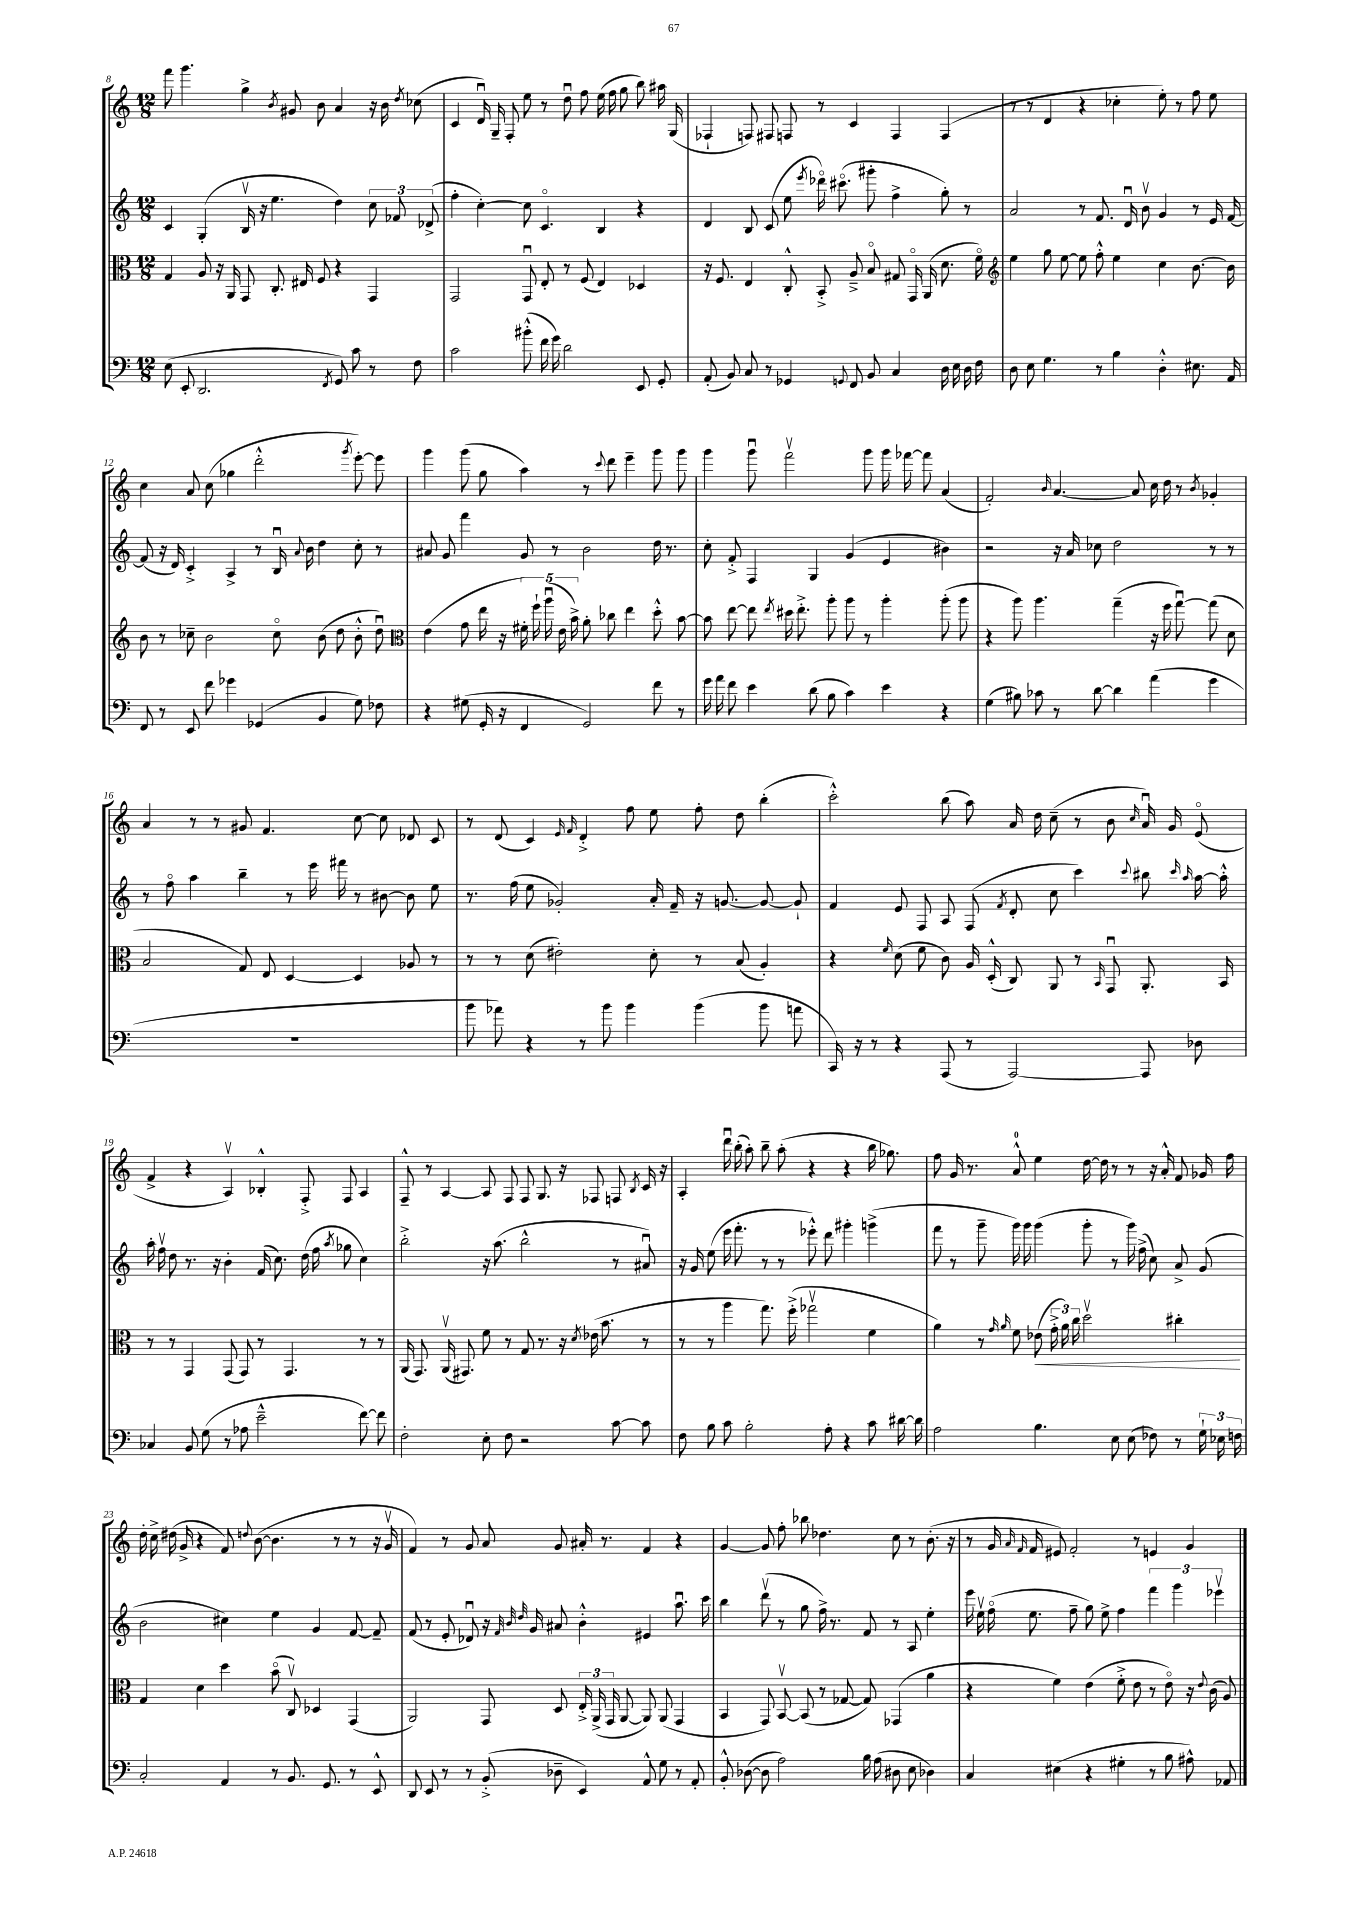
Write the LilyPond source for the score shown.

<<
\new StaffGroup <<
\new Staff = "s0" {
    \clef treble \key c \major \numericTimeSignature \time 12/8
    \autoBeamOff f'''8 g'''4. g''4-> \acciaccatura { b'8 } gis'8 b'8 a'4 r16 b'16 \acciaccatura { d''8 } ces''8( |
    c'4 d'16\downbow) g16-- f8-. e''8 r8 d''8\downbow f''8 e''16( f''16 g''8 b''8) ais''16 g16( |
    fes4-! f8) fis8 f8 r8 c'4 f4 f4( |
    r8 r8 d'4 r4 ces''4-. e''8-.) r8 f''8 e''8 |
    c''4 a'8 c''8( ges''4 d'''2-.-^ \acciaccatura { g'''8 } e'''8~-.) e'''8 |
    g'''4 g'''8( g''8 a''4) r8 \appoggiatura { c'''8 } d'''8 e'''4-- g'''8 g'''8 |
    g'''4 g'''8\downbow f'''2\upbow g'''8 g'''16 fes'''16~ fes'''8 a'4( |
    f'2-.) \grace { b'16 } a'4.~ a'8 c''16 d''16 r8 \acciaccatura { b'8 } ges'4-. |
    a'4 r8 r8 gis'8 f'4. c''8~ c''8 des'8 c'8 |
    r8 d'8( c'4) \grace { e'16 f'16 } d'4-.-> f''8 e''8 f''8-. d''8 b''4-.( |
    c'''2-.-^) b''8( a''8) a'16 d''16 c''8--( r8 b'8 \grace { c''16 } a'16\downbow) g'16 e'8\flageolet( |
    f'4-> r4 a4\upbow) bes4-.-^ f8-.-> f8 a4 |
    f8---^ r8 a4~ a8 f8 f8 g8. r16 fes8 f8 \acciaccatura { b8 } c'16 r16 |
    a4-. d'''16\downbow b''16-.( a''8-.) b''8-- a''8-.( r4 r4 b''16 ges''8.) |
    f''8 g'16 r8. a'8-0-^ e''4 d''16~ d''16 r8 r8 r16 a'16-.-^ f'8 ges'16 f''16 |
    d''16-. c''16-> dis''16( g'16-> r4 f'8) \appoggiatura { d''8 } b'8~( b'4. r8 r8 r16 g'16\upbow |
    f'4) r8 g'8 a'8 g'8 ais'16-. r8. f'4 r4 |
    g'4~ g'8 f''8-. bes''8 des''4. c''8 r8 b'8.-.( r16 |
    r8 g'16 \grace { a'16 f'16 } f'16 eis'8) f'2-. r8 e'4 g'4 \bar "|." |
}
\new Staff = "s1" {
    \clef treble \key c \major \numericTimeSignature \time 12/8
    \autoBeamOff c'4 g4-.( b16\upbow r16 e''4. d''4) \tuplet 3/2 { c''8 fes'8 des'8->( } |
    f''4-. c''4~-.) c''8 c'4.\flageolet b4 r4 |
    d'4 b8 c'8( e''8 \acciaccatura { e'''8 } des'''16\flageolet) cis'''8.\flageolet( gis'''8-. f''4-> g''8-.) r8 |
    a'2 r8 f'8. d'16\downbow b'8\upbow g'4 r8 e'16 f'16~ |
    f'8( r16 d'16) c'4-.-> a4-> r8 b16\downbow \appoggiatura { a'8 } b'16 d''4 c''8-. r8 |
    ais'8 g'8 f'''4 g'8 r8 b'2 d''16 r8. |
    c''8-. f'8-.-> f4 g4 g'4( e'4 bis'4) |
    r2 r16 a'16 ces''8 d''2 r8 r8 |
    r8 f''8\flageolet a''4 b''4-- r8 e'''16 fis'''16 r8 bis'8~ bis'8 e''8 |
    r8. f''16( e''8 ges'2-.) a'16-. f'16-- r16 g'8.~ g'8~ g'8-! |
    f'4 e'8 f8 a8 f8( \acciaccatura { f'8 } d'8-. c''8 c'''4) \appoggiatura { c'''8 } bis''8 \grace { c'''16 a''16 } a''16~ a''16-.-^ |
    a''16-. f''16\upbow d''8 r8. r16 b'4-. f'16( c''8.) d''16( f''16 \acciaccatura { a''8 } ges''8 c''4) |
    b''2-.-> r16 a''8.( b''2-^ r8 ais'8\downbow) |
    r16 g'16 e''8( e'''16 f'''8.-. r8 r8 ees'''8-.-^) d'''8 gis'''4-. g'''4->( |
    f'''8 r8 g'''8-- g'''16) g'''16 g'''4( g'''8-. r8 g'''16) f''16->( c''8) a'8-> g'8( |
    b'2 cis''4) e''4 g'4 f'8~ f'8-- |
    f'8( r8 e'8-. des'8\downbow) r16 \grace { f'32 b'32 d''32 } g'16 ais'8 b'4-.-^ eis'4 a''8.\downbow c'''16 |
    b''4 d'''8\upbow( r8 g''8 f''16->) r8. f'8 r8 a8 e''4-. |
    e'''16 e''16\upbow f''16\flageolet( e''8. f''8-- g''8) e''8-> f''4 \tuplet 3/2 { f'''4 g'''4 ees'''4\upbow } \bar "|." |
}
\new Staff = "s2" {
    \clef alto \key c \major \numericTimeSignature \time 12/8
    \autoBeamOff g4 a8 r16 a,16 g,8 c8.-. eis16 f8 r4 g,4 |
    g,2 g,8\downbow e8-. r8 f8( e4) des4 |
    r16 f8. e4 c8-.-^ b,8-.-> a8---> b8\flageolet gis8 g,16\flageolet a,16( d'8. f'16\flageolet) |
    \clef treble e''4 g''8 e''8~ e''8 f''8-.-^ e''4 c''4 b'8.~ b'16 |
    b'8 r8 ces''8-- b'2 ces''8\flageolet b'8( d''8 b'8-.-^ d''8\downbow) |
    \clef alto e'4( g'8 e''16 r16 \tuplet 5/4 { fis'16-.) f''16-! a''16\downbow( e'16 b'16->) } a'8-. ces''8 e''4 d''8-.-^ b'8~ |
    b'8 e''8~ e''8 \acciaccatura { e''8 } dis''16 e''8.-.-> a''8-. a''8 r8 a''4-. a''8-.( a''8 |
    r4 a''8) a''4. g''4--( r16 f''16 g''8~\downbow) g''8( d'8 |
    b2 g8) e8 d4~ d4 aes8 r8 |
    r8 r8 d'8( eis'2-.) d'8-. r8 b8( a4-.) |
    r4 \grace { f'16 } d'8( f'8 c'8) a16 d16-.-^( c8) a,8 r8 \grace { b,16 } g,8\downbow a,8.-. b,16 |
    r8 r8 g,4 g,8( g,8) r8 g,4. r8 r8 |
    a,16( g,8.) a,16\upbow( gis,8.) f'8 r8 g8 r8. r16 \acciaccatura { d'8 } ees'16( b'8. r8 |
    r8 r8 a''4 g''8.) f''16-.->( ges''2\upbow f'4 |
    a'4) r8 \grace { g'16 a'16 } f'8 ees'8\<( \tuplet 3/2 { g'16-.-> a'16) c''16 } d''2\upbow cis''4-.\! |
    g4 d'4 d''4 b'8\flageolet( c8\upbow) des4 g,4( |
    a,2) g,8 d8 \tuplet 3/2 { e16-.-> a,16->( g,16 } a,8~ a,8) a,8( g,4 |
    b,4 g,8) b,8~\upbow b,8( r8 ges8~ ges8) ges,4( a'4 |
    r4 f'4) e'4( f'8-.-> e'8 r8 e'8\flageolet) r16 \appoggiatura { e'8 } c'16( a8) \bar "|." |
}
\new Staff = "s3" {
    \clef bass \key c \major \numericTimeSignature \time 12/8
    \autoBeamOff e8( e,8-. d,2. \acciaccatura { f,8 } g,8) c'8 r8 f8 |
    c'2 bis'8-.-^( f'16 g'16) d'2 e,8 g,8-. |
    a,8-.( b,8) c8 r8 ges,4 \appoggiatura { g,8 } f,8 b,8 c4 d16 e16 d16 f16 |
    d8 e8 g4. r8 b4 d4-.-^ eis8. a,16 |
    f,8 r8 e,8 f'8 ges'4 ges,4( b,4 g8) fes8 |
    r4 gis8( g,16-. r16 f,4 g,2) f'8 r8 |
    g'16 a'16 f'8 e'4 d'8( b8 c'4) e'4 r4 |
    g4( bis8) ces'8 r8 d'8~ d'4 a'4( g'4 |
    R1. |
    b'8 aes'8) r4 r8 b'8 b'4 b'4( b'8 a'8 |
    c,16) r16 r8 r4 a,,8( r8 a,,2~) a,,8 des8 |
    ces4 b,8 g8( r8 aes8 e'2---^ f'8~) f'8 |
    f2-. e8-. f8 r2 c'8~ c'8 |
    f8 b8 c'8 b2-. a8-. r4 c'8 dis'16~ dis'16 |
    a2 b4. e8 e8( fes8) r8 \tuplet 3/2 { g16-! ees16 f16 } |
    c2-. a,4 r8 b,8. g,8. r8 e,8-^ |
    d,8 e,8 r8 r8 b,8-.->( des8-- e,4) a,8-^ g8 r8 a,8-. |
    b,8-.-^ des8~( des8 a2) b16 a16( dis8 e8 des4) |
    c4 eis4( r4 gis4-. r8 b8 ais8-^) aes,8 \bar "|." |
}
>>
>>
\layout { \context { \Score currentBarNumber = #8 } }
